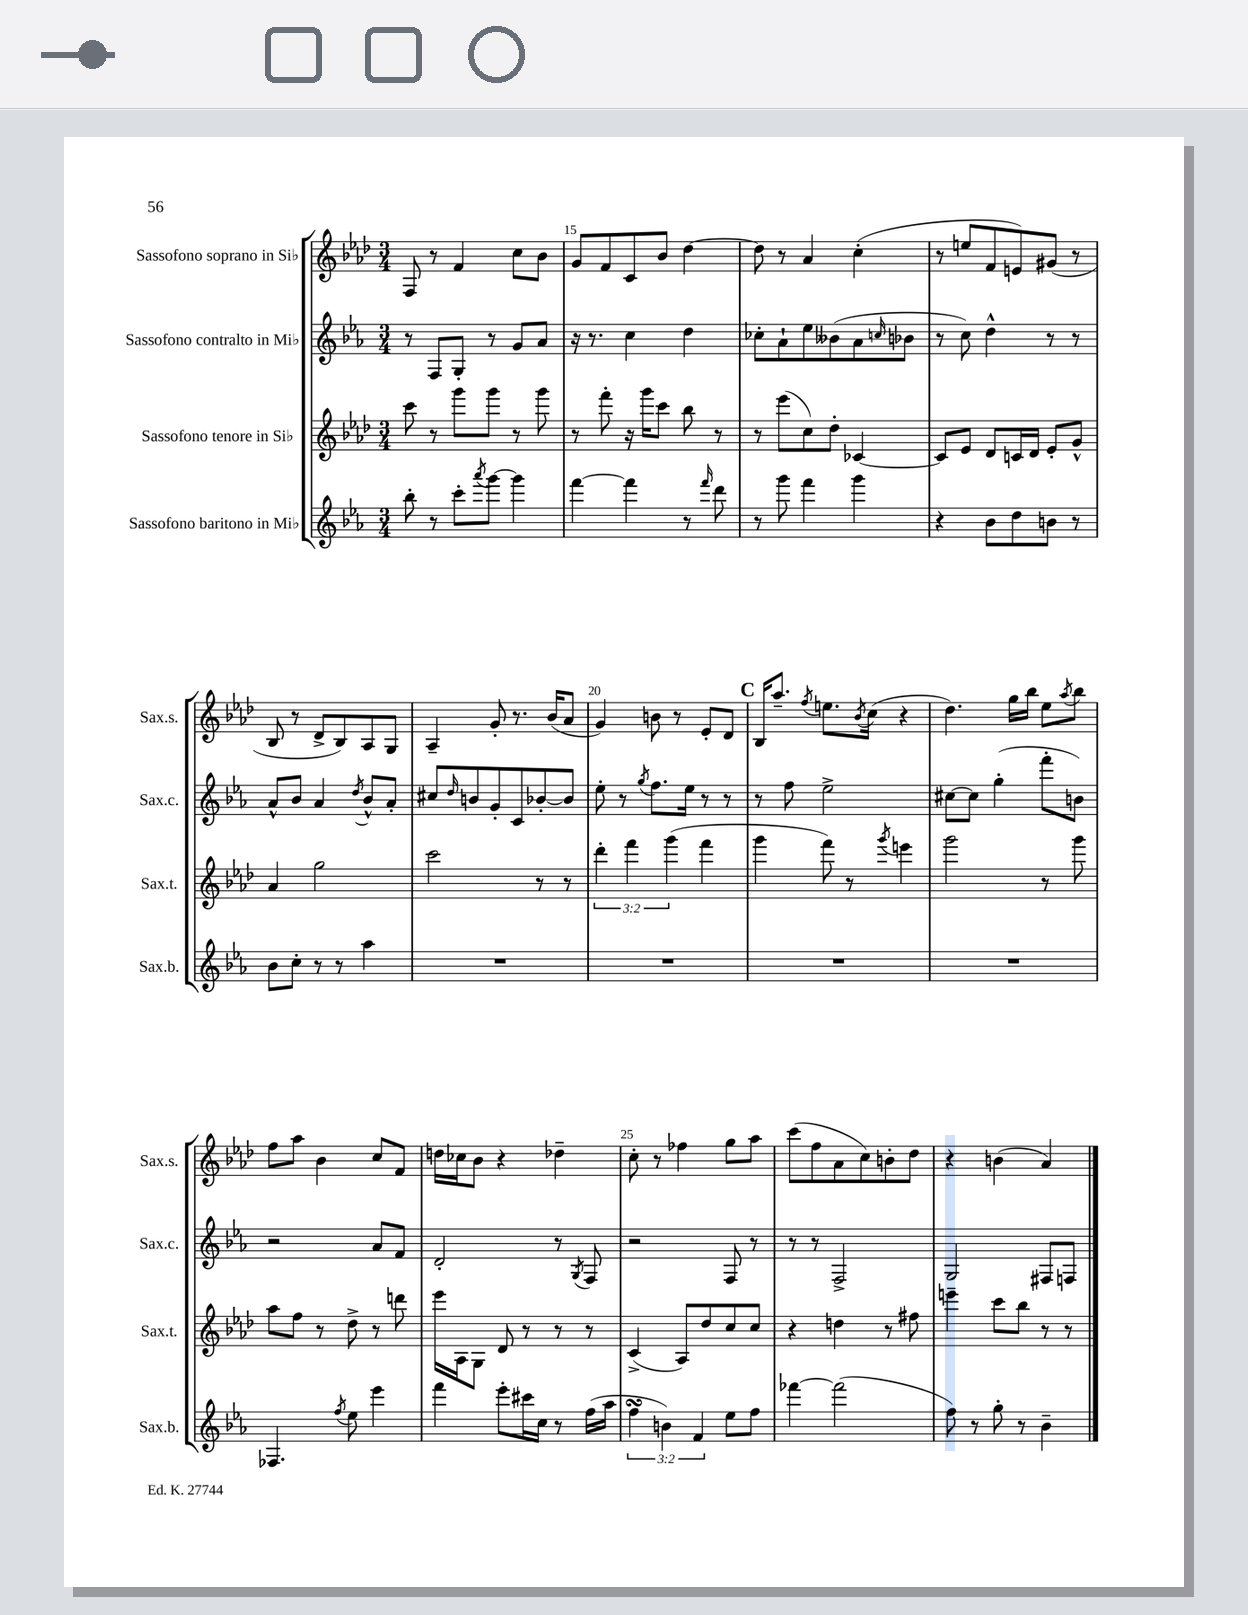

**kern	**kern	**kern	**kern
*part4	*part3	*part2	*part1
*staff4	*staff3	*staff2	*staff1
*I"Sassofono baritono in Mi♭	*I"Sassofono tenore in Si♭	*I"Sassofono contralto in Mi♭	*I"Sassofono soprano in Si♭
*I'Sax.b.	*I'Sax.t.	*I'Sax.c.	*I'Sax.s.
*clefG2	*clefG2	*clefG2	*clefG2
*k[b-e-a-]	*k[b-e-a-d-]	*k[b-e-a-]	*k[b-e-a-d-]
*M3/4	*M3/4	*M3/4	*M3/4
=14	=14	=14	=14
8bb-'\	8ccc\	8r	8F/
8r	8r	8F/L	8r
8ccc'\L	8ggg\L	8G'/J	4f/
8qaaa-/	.	.	.
[8ggg\J	8ggg\J	8r	.
4ggg\]	8r	8g/L	8cc\L
.	8ggg\	8a-/J	8b-\J
=15	=15	=15	=15
[4fff\	8r	16r	8g/L
.	.	8.r	.
.	8fff'\	.	8f/
4fff\]	16r	4cc\	8c/
.	16ggg\KL	.	.
.	8ccc\J	.	8b-/J
8r	8bb-\	4dd\	[4dd-\
16qqfff/	.	.	.
8ddd\	8r	.	.
=16	=16	=16	=16
8r	8r	8cc-X'\L	8dd-\]
8ggg\	(8eee-\L	8a-`\	8r
4fff\	8cc\)	8ee-\	4a-/
.	8dd-'\J	(8b--X\	.
4ggg\	[4c-X/	8a-\	(4cc'\
.	.	16qqccn/	.
.	.	8b-X\J	.
=17	=17	=17	=17
4r	8c-/L]	8r	8r
.	8e-/J	8cc\)	8een/L
8b-\L	8d-/L	4dd^^\	8f/
8dd\	16cn/L	.	8en/)
.	16d-/JJ	.	.
8bn\J	8e-'/L	8r	(8g#X/J
8r	8g^^/J	8r	8r
!!LO:LB:g=z
=18	=18	=18	=18
8b-\L	4a-/	8a-^^/L	8B-/
8cc'\J	.	8b-/J	8r
8r	2gg\	4a-/	8d-^/L
8r	.	.	8B-/)
.	.	8qdd/	.
4aa-\	.	8b-^^/L	8A-/
.	.	8a-'/J	8G/J
=19	=19	=19	=19
2.r	2ccc\	8cc#X/L	4A-~/
.	.	16qqdd/	.
.	.	8bn/	.
.	.	8g'/	8g'/
.	.	8c/	8.r
.	8r	[8b-X'/	.
.	.	.	(16b-/KL
.	8r	8b-/J]	8a-/J
=20	=20	=20	=20
2.r	6ddd-'\	8ee-'\	4g/)
.	.	8r	.
.	6fff\	.	.
.	.	8qgg/	.
.	.	8.ff\L	8bn\
.	(6ggg\	.	.
.	.	.	8r
.	.	16ee-\Jk	.
.	4fff\	8r	8e-'/L
.	.	8r	8d-/J
!!LO:REH:place=s1:t=C
=21	=21	=21	=21
2.r	4ggg\	8r	16B-/KL
.	.	.	8.aa-~/J
.	.	8ff\	.
.	.	.	8qff/
.	8fff\)	2ee-^\	8.een\L
.	8r	.	.
.	.	.	8qb-/
.	.	.	(16cc\Jk
.	8qggg/	.	.
.	4eeen\	.	4r
=22	=22	=22	=22
2.r	2ggg\	[8cc#X\L	4.dd-\)
.	.	8cc#\J]	.
.	.	(4gg'\	.
.	.	.	16gg\LL
.	.	.	16bb-\JJ
.	8r	8fff'\L	8ee-\L
.	.	.	8qaa-/
.	8ggg\	8bn\J)	8bb-\J
!!LO:LB:g=z
=23	=23	=23	=23
4.F-X/	8aa-\L	2r	8ff\L
.	8ff\J	.	8aa-\J
.	8r	.	4b-\
8qff/	.	.	.
8ee-\	8dd-^\	.	.
4eee-\	8r	8a-/L	8cc/L
.	8dddn\	8f/J	8f/J
=24	=24	=24	=24
4fff\	16eee-\LL	2d'/	16ddn\LL
.	16A-\J	.	16cc-X\J
.	8G\J	.	8b-\J
8eee-'\L	8d-/	.	4r
16ccc#X\L	8r	.	.
16cc\JJ	.	.	.
8r	8r	8r	4dd-X~\
.	.	8qG/	.
(16ff\LL	8r	8F/	.
16aa-\JJ	.	.	.
=25	=25	=25	=25
6ffsSSS\	(4c^/	2r	8cc'\
.	.	.	8r
6bn\)	.	.	.
.	8A-/L)	.	4ff-X\
6f/	.	.	.
.	8dd-/	.	.
8ee-\L	8cc/	8F/	8gg\L
8ff\J	8cc/J	8r	8aa-\J
=26	=26	=26	=26
[4fff-X\	4r	8r	(8ccc\L
.	.	8r	8ff\
(2fff-\]	4ddn\	2F^/	8a-\
.	.	.	8cc\)
.	8r	.	8bn'\
.	8ff#X\	.	8dd-\J
=27	=27	=27	=27
8ff\)	4eeen~\	2G/	4r
8r	.	.	.
8gg'\	8ccc\L	.	(4bn\
8r	8bb-\J	.	.
4b-~\	8r	8F#X/L	4a-/)
.	8r	8Fn/J	.
==	==	==	==
*-	*-	*-	*-
